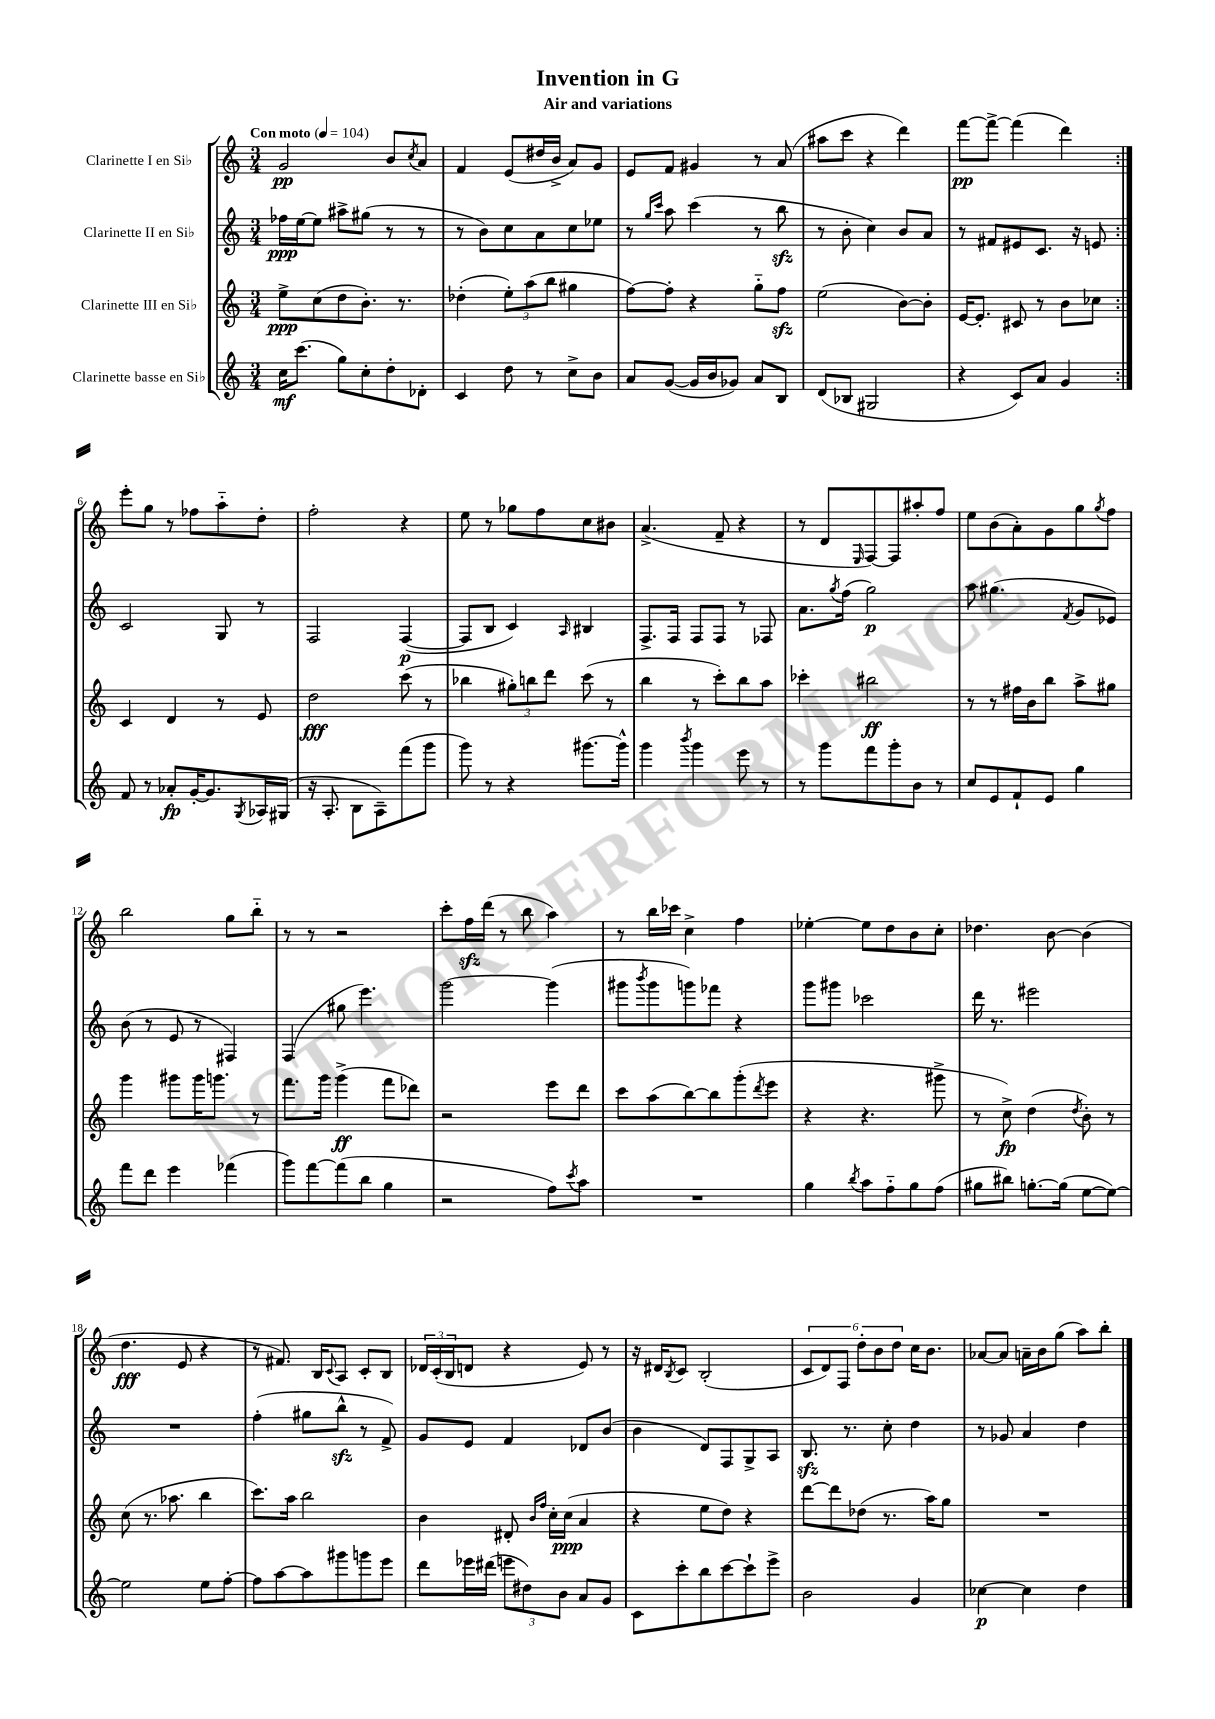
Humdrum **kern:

**kern	**kern	**kern	**kern
*staff4	*staff3	*staff2	*staff1
*clefG2	*clefG2	*clefG2	*clefG2
*k[]	*k[]	*k[]	*k[]
*M3/4	*M3/4	*M3/4	*M3/4
*MM104	*MM104	*MM104	*MM104
16cc\LK	8ee^\L	16ff-\LL	2g/
(8.ccc\J	.	[16ee\J	.
.	(8cc\	8ee\]J	.
8gg\L)	8dd\	8aa#^\L	.
8cc'\	8.b'\J)	(8gg#\J	.
8dd'\	.	8r	8b/L
.	8.r	.	.
.	.	.	8qcc/
8d-'\J	.	8r	8a/J
=	=	=	=
4c/	(4dd-'\	8r	4f/
.	.	8b\L)	.
8dd\	12ee'\L)	8cc\	(8e/L
.	(12aa\	.	.
8r	.	8a\	16dd#/L
.	12bb\J	.	.
.	.	.	16b^/JJ
8cc^\L	4gg#\	8cc\	8a/L)
8b\J	.	8ee-\J	8g/J
=	=	=	=
8a/L	[8ff\L)	8r	8e/L
.	.	16qqgg/LL	.
.	.	16qqccc/JJ	.
([8g/J	8ff'\]J	8aa\	8f/J
16g/]LL	4r	(4ccc\	4g#/
16b/J	.	.	.
8g-/J)	.	.	.
8a/L	8gg'~\L	8r	8r
8B/J	8ff\J	8bb\	(8a/
=	=	=	=
(8d/L	(2ee\	8r	8aa#\L
8B-/J	.	8b'\	8ccc\J
2G#/	.	4cc\)	4r
.	[8b\L)	8b/L	4ddd\)
.	8b'\]J	8a/J	.
=	=	=	=
4r	[16e/LK	8r	[8fff\L
.	8.e'/]J	.	.
.	.	8f#/L	8fff^\_J
8c/L)	8c#/	8e#/	(4fff\]
8a/J	8r	8.c/J	.
4g/	8b\L	.	4ddd\)
.	.	16r	.
.	8cc-\J	8e/	.
=:|!	=:|!	=:|!	=:|!
8f/	4c/	2c/	8eee'\L
8r	.	.	8gg\J
8a-'/L	4d/	.	8r
[16g'/K	.	.	8ff-\L
8.g/]	.	.	.
.	8r	8G/	8aa'~\
8qG/	.	.	.
16A-/L	8e/	8r	8dd'\J
(16G#/JJ	.	.	.
=	=	=	=
16r	2dd\	2F/	2ff'\
8.A'/	.	.	.
8B\L	.	.	.
8A~\)	.	.	.
(8fff\	(8ccc\	([4F/	4r
8ggg\J	8r	.	.
=	=	=	=
8ggg\)	4bb-\	8F/]L	8ee\
8r	.	8B/J	8r
4r	12gg#'\L)	4c/)	8gg-\L
.	12bb\	.	.
.	.	.	8ff\
.	12ddd\J	.	.
.	.	16qqA/	.
[8.ggg#\L	(8ccc\	4B#/	8cc\
.	8r	.	8b#\J
16ggg#^^\]Jk	.	.	.
=	=	=	=
4ggg\	4bb\	8.F^/L	(4.a^/
.	.	16F/Jk	.
8qbbb/	.	.	.
4ggg\	8r	8F/L	.
.	8ccc'\L)	8F/J	8f~/
8eee\	8bb\	8r	4r
8r	8aa\J	8F-/	.
=	=	=	=
8r	4ccc-'\	8.a\L	8r
8ggg\L	.	.	8d/L
.	.	8qgg/	.
.	.	(16ff\Jk	.
.	.	.	16qqE/
8fff\	2bb#\	2gg\)	[8F/)
8ggg'\	.	.	8F/]
8b\J	.	.	8aa#'/
8r	.	.	8ff/J
=	=	=	=
8cc/L	8r	8aa\	8ee\L
8e/	8r	(4.gg#\	(8b\
8f`/	16ff#\LL	.	8a'\)
.	16b\J	.	.
8e/J	8bb\J	.	8g\
.	.	8qf/	.
4gg\	8aa^\L	8g/L	8gg\
.	.	.	8qgg/
.	8gg#\J	8e-/J)	8ff\J
=	=	=	=
8fff\L	4ggg\	(8b\	2bb\
8ddd\J	.	8r	.
4eee\	8ggg#\L	8e/	.
.	16ggg#\K	8r	.
.	8.ggg\J	.	.
(4fff-\	.	4F#/)	8gg\L
.	8r	.	8bb'~\J
=	=	=	=
8ggg\L)	8.fff\L	(4F/	8r
[8fff\	.	.	8r
.	16ggg\Jk	.	.
(8fff\]	(4ggg^\	8gg#\	2r
8bb\J	.	4.eee\)	.
4gg\	8fff\L	.	.
.	8ddd-\J)	.	.
=	=	=	=
2r	2r	[2ggg\	8ccc'\L
.	.	.	16ff\L
.	.	.	(16ddd\JJ
.	.	.	8r
.	.	.	8bb\
8ff\L)	8eee\L	(4ggg\]	4aa\)
8qccc/	.	.	.
8aa\J	8ddd\J	.	.
=	=	=	=
2.r	8ccc\L	8ggg#\L	8r
.	.	8qbbb/	.
.	(8aa\	8ggg#\	16bb\LL
.	.	.	16ccc-\JJ
.	[8bb\)	8ggg\)	4cc^\
.	8bb\]	8fff-\J	.
.	(8ggg'\	4r	4ff\
.	8qddd/	.	.
.	8eee\J	.	.
=	=	=	=
4gg\	4r	8ggg\L	[4ee-'\
.	.	8ggg#\J	.
8qbb/	.	.	.
8aa\L	4.r	2ccc-\	8ee-\]L
8ff'~\	.	.	8dd\
8gg\	.	.	8b\
(8ff\J	8ggg#^\	.	8cc'\J
=	=	=	=
8gg#\L	8r	16ddd\	4.dd-\
.	.	8.r	.
8bb#\J)	8cc^\)	.	.
[8.gg'\L	(4dd\	2eee#\	.
.	.	.	[8b\
(16gg\]Jk	.	.	.
.	8qdd/	.	.
[8ee\L	8b'\)	.	(4b\]
8ee\_J)	8r	.	.
=	=	=	=
2ee\]	(8cc\	2.r	4.dd\
.	8.r	.	.
.	8.aa-\	.	.
.	.	.	8e/
8ee\L	4bb\	.	4r
[8ff'\J	.	.	.
=	=	=	=
8ff\]L	8.ccc\L)	(4ff'\	8r
[8aa\	.	.	8.f#/)
.	16aa\Jk	.	.
8aa\]	2bb\	8gg#\L	.
.	.	.	16B/LK
.	.	.	8qqc/
8ggg#\	.	8bb^^\J	8A/J
8ggg\	.	8r	8c'/L
8eee\J	.	8f^/)	8B/J
=	=	=	=
8ddd\L	4b\	8g/L	24d-/LL
.	.	.	(24c'/
.	.	.	24B/J
16eee-\L	.	8e/J	8d/J
(16ddd#\JJ	.	.	.
12eee\L	8d#'/	4f/	4r
12dd#\)	.	.	.
.	16qqb/LL	.	.
.	16qqff/JJ	.	.
.	16cc'\LL	.	.
12b\J	.	.	.
.	(16cc\JJ	.	.
8a/L	4a/	8d-/L	8e/)
8g/J	.	(8b/J	8r
=	=	=	=
8c\L	4r	4b\	16r
.	.	.	16d#/LK
.	.	.	8qB/
8ccc'\	.	.	8c/J
8bb\	8ee\L	8d/L)	(2B'/
[8ccc\	8dd\J)	8F/	.
8ccc`\]	4r	8G^/	.
8eee^\J	.	8A/J	.
=	=	=	=
2b\	[8ddd\L	8.B/	12c/L
.	.	.	12d/)
.	8ddd\]	.	.
.	.	.	12F/J
.	.	8.r	.
.	(8dd-\J	.	12dd'\L
.	.	.	12b\
.	8.r	8cc'\	.
.	.	.	12dd\J
4g/	.	4dd\	16cc\LK
.	16aa\LK)	.	8.b\J
.	8gg\J	.	.
=	=	=	=
[4cc-\	2.r	8r	[8a-/L
.	.	8g-/	8a-/]J
4cc-\]	.	4a/	16a~\LL
.	.	.	16b\J
.	.	.	(8gg\J
4dd\	.	4dd\	8aa\L)
.	.	.	8bb'\J
==	==	==	==
*-	*-	*-	*-
